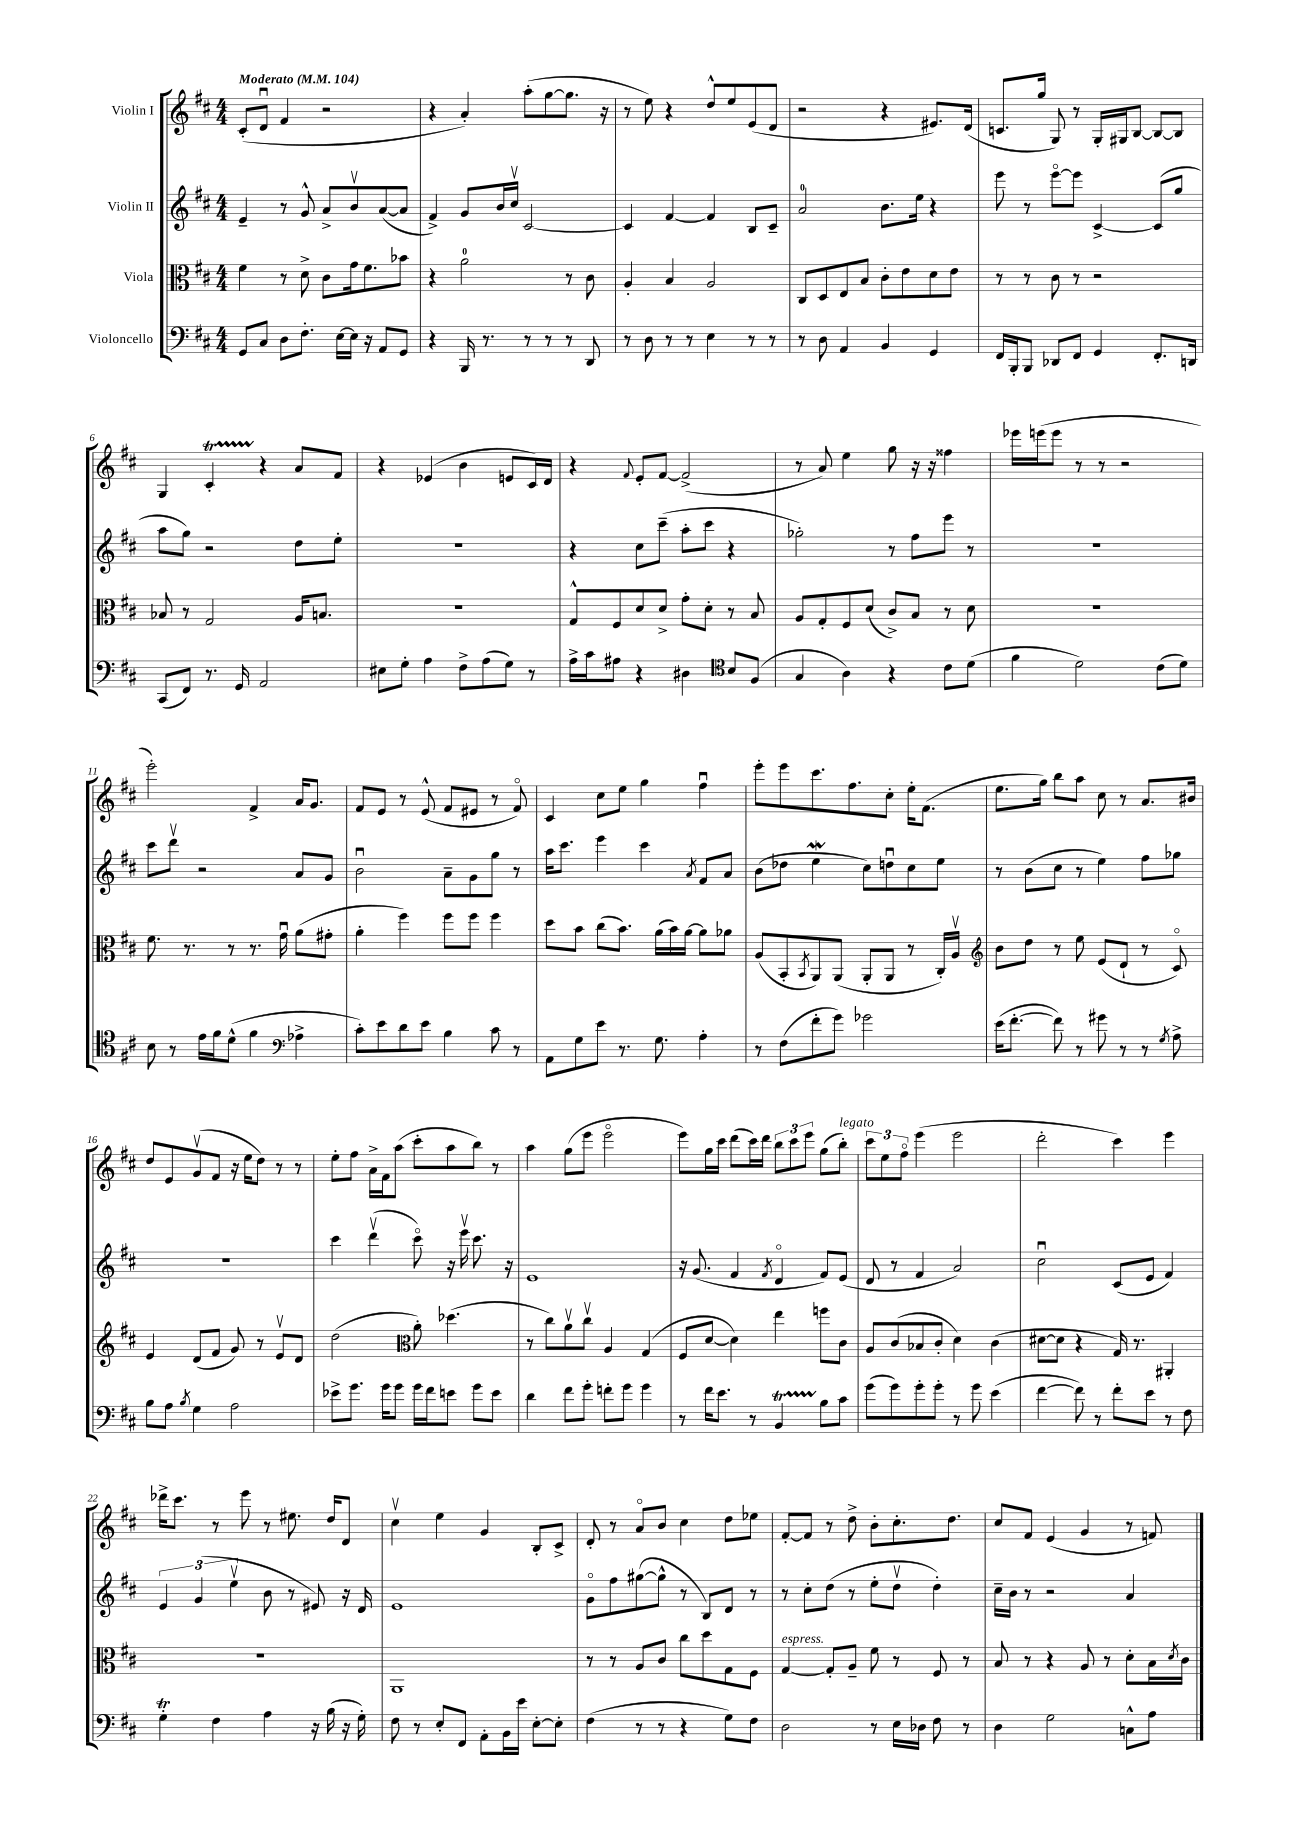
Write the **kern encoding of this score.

**kern	**kern	**kern	**kern
*part4	*part3	*part2	*part1
*staff4	*staff3	*staff2	*staff1
*I"Violoncello	*I"Viola	*I"Violin II	*I"Violin I
*clefF4	*clefC3	*clefG2	*clefG2
*k[f#c#]	*k[f#c#]	*k[f#c#]	*k[f#c#]
*M4/4	*M4/4	*M4/4	*M4/4
*MM104	*MM104	*MM104	*MM104
=1	=1	=1	=1
!	!	!	!LO:TX:a:B:t=Moderato
8GG/L	4f#\	4e~/	(8c#'/L
8C#/J	.	.	8du/J
8D\L	8r	8r	4f#/
8.F#'\J	8d^\	8g^^/	.
.	8c#\L	8a^/L	2r
[16E\LL	.	.	.
16E\JJ]	16g\k	8bv/	.
16r	8.f#\	.	.
8AA/L	.	([8a/	.
8GG/J	8b-X\J	8a/J]	.
=2	=2	=2	=2
4r	4r	4f#^/)	4r
16BBB/	2a\	8g/L	4a'/)
8.r	.	.	.
.	.	16b/L	.
.	.	16cc#v/JJ	.
8r	.	[2c#/	(8aa'\L
8r	.	.	[8gg\
8r	8r	.	8.gg\J]
8DD/	8c#\	.	.
.	.	.	16r
=3	=3	=3	=3
8r	4A'/	4c#/]	8r
8D\	.	.	8ee\)
8r	4B/	[4f#/	4r
8r	.	.	.
4E\	2A/	4f#/]	8dd^^/L
.	.	.	8ee/
8r	.	8B/L	(8e/
8r	.	8c#~/J	8d/J
=4	=4	=4	=4
8r	8C#/L	2a/	2r
8D\	8D/	.	.
4AA/	8E/	.	.
.	8B/J	.	.
4BB/	8c#'\L	8.b\L	4r
.	8e\	.	.
.	.	16ee\Jk	.
4GG/	8d\	4r	8.e#X/L)
.	8e\J	.	.
.	.	.	(16d/Jk
=5	=5	=5	=5
16FF#/LL	8r	8eee\	8.cn/L
16BBB'/J	.	.	.
8BBB/J	8r	8r	.
.	.	.	16gg/Jk
8DD-X/L	8c#\	[8eee\L	8G/)
8FF#/J	8r	8eee\J]	8r
4GG/	2r	[4c#^/	16G'/LL
.	.	.	16G#X/J
.	.	.	[8B/J
8.FF#'/L	.	(8c#/L]	8B/L_
.	.	8gg/J	8B/J]
16DDn/Jk	.	.	.
!!LO:LB:g=z
=6	=6	=6	=6
(8CC#/L	8B-X/	8aa\L	4G/
8FF#/J)	8r	8gg\J)	.
8.r	2G/	2r	4c#t'/
16GG/	.	.	.
2AA/	.	.	4r
.	16A/KL	8dd\L	8a/L
.	8.Bn/J	.	.
.	.	8ee'\J	8f#/J
=7	=7	=7	=7
8E#X\L	1r	1r	4r
8G'\J	.	.	.
4A\	.	.	(4e-X/
8F#^\L	.	.	4b\
(8A\	.	.	.
8G\J)	.	.	8en/L
8r	.	.	16c#/L)
.	.	.	16d/JJ
=8	=8	=8	=8
16A^\LL	8G^^/L	4r	4r
16c#\J	.	.	.
8A#X\J	8F#/	.	.
.	.	.	8qqf#/
4r	8d/	8cc#\L	8e'/L
.	8d^/J	(8ccc#~\J	[8f#/J
4D#X\	8g'\L	8aa'\L	(2f#^/]
.	8d'\J	8ccc#\J	.
*clefC4	*	*	*
8B/L	8r	4r	.
(8F#/J	8B/	.	.
=9	=9	=9	=9
4G/	8A/L	2gg-X'\)	8r
.	8G'/	.	8a/)
4A\)	8F#/	.	4ee\
.	(8d/J	.	.
4r	8c#^/L)	8r	8gg\
.	8B/J	8ff#\L	16r
.	.	.	16r
8c#\L	8r	8eee\J	4ff##X\
(8d\J	8d\	8r	.
=10	=10	=10	=10
4f#\	1r	1r	16eee-X\LL
.	.	.	(16eeen\J
.	.	.	8eee\J
2d\)	.	.	8r
.	.	.	8r
.	.	.	2r
(8c#\L	.	.	.
8d\J)	.	.	.
!!LO:LB:g=z
=11	=11	=11	=11
8B\	8.f#\	8ccc#\L	2eee'\)
8r	.	8dddv\J	.
.	8.r	.	.
16e\LL	.	2r	.
16f#\J	.	.	.
(8d^^\J	8r	.	.
4f#\	8.r	.	4f#^/
.	16gu\	.	.
*clefF4	*	*	*
4A-X^\	(8a\L	8a/L	16a/KL
.	.	.	8.g/J
.	8g#X'\J	8g/J	.
=12	=12	=12	=12
8c#'\L)	4a'\	2bu\	8f#/L
8e\	.	.	8e/J
8d\	4ff#\)	.	8r
8e\J	.	.	(8e^^/
4B\	8ff#\L	8a~\L	8f#/L
.	8ff#\J	8g\	8e#X/J
8c#\	4ff#\	8gg\J	8r
8r	.	8r	8f#/)
=13	=13	=13	=13
8AA\L	8dd\L	16aa\KL	4c#/
.	.	8.ccc#\J	.
8G\	8b\J	.	.
8e\J	(8cc#\L	4eee\	8cc#\L
8.r	8.b\J)	.	8ee\J
.	.	4ccc#\	4gg\
8.G\	(16a\LL	.	.
.	16b\)	.	.
.	[16a\JJ	.	.
.	.	8qa/	.
4A'\	8a\L]	8f#/L	4ff#u\
.	8a-X\J	8a/J	.
=14	=14	=14	=14
8r	(8A/L	(8b\L	8eee'\L
(8F#\L	8BB'/	8dd-X\J	8eee\
.	8qBB/	.	.
8f#'\	8AA/)	4eeW\	8.ccc#\
8g\J)	(8AA/J	.	.
.	.	.	8.ff#\
2g-X\	8AA'/L	8cc#\L)	.
.	8AA/J	8ddnu\	8cc#'\J
.	8r	8cc#\	16ee'\KL
.	.	.	(8.f#\J
.	16C#'/LL)	8ee\J	.
.	16Av/JJ	.	.
=15	=15	=15	=15
*	*clefG2	*	*
(16e\KL	8b\L	8r	8.ee\L
[8.f#'\J	.	.	.
.	8dd\J	(8b\L	.
.	.	.	16gg\Jk)
8f#\])	8r	8cc#\J	8bb\L
8r	8ee\	8r	8aa\J
8g#X\	(8e/L	4ee\)	8cc#\
8r	8d`/J	.	8r
8r	8r	8ff#\L	8.a/L
8qG/	.	.	.
8A^\	8c#/)	8gg-X\J	.
.	.	.	16b#X/Jk
!!LO:LB:g=z
=16	=16	=16	=16
8B\L	4e/	1r	8dd/L
8A\J	.	.	8e/
8qB/	.	.	.
4G\	(8d/L	.	(8gv/
.	8f#/J	.	8f#/J
2A\	8g/)	.	16r
.	.	.	16ee\KL
.	8r	.	8dd\J)
.	8ev/L	.	8r
.	8d/J	.	8r
=17	=17	=17	=17
8e-X^\L	(2dd\	4ccc#\	8ee'\L
8.g\J	.	.	8ff#\J
.	.	(4dddv\	16a^\LL
16g\KL	.	.	16f#\J
8g\J	.	.	(8aa\J
*	*clefC3	*	*
16g\LL	8a'\)	8ccc#\)	8ccc#'\L
16f#\J	.	.	.
8en\J	(4.dd-X\	16r	8aa\
.	.	16eeev\	.
8g\L	.	8.ccc#\	8bb\J)
8e\J	.	.	8r
.	.	16r	.
=18	=18	=18	=18
4d\	8r	1e	4aa\
.	8cc#\L)	.	.
8f#\L	8av\	.	(8gg\L
8g'\J	8cc#v\J	.	8eee\J
8fn'\L	4A/	.	2eee\
8g\J	.	.	.
4g\	(4G/	.	.
=19	=19	=19	=19
8r	8F#/L	16r	8eee\L)
.	.	(8.g/	.
16f#\KL	[8d/J	.	16gg\L
8.e\J	.	.	16ccc#\JJ
.	4d\])	4f#/	(8ddd\L
8r	.	.	16ccc#\L)
.	.	.	16ddd\JJ
.	.	8qf#/	.
4BBT/	4ee\	4d/	12bb\L
.	.	.	12ccc#\
.	.	.	12eee\J
8B\L	8ffn\L	8f#/L)	(8gg\L
!	!	!	!LO:TX:a:i:t=legato
8c#\J	8c#\J	(8e/J	8bb'\J)
=20	=20	=20	=20
(8g\L	8A/L	8d/	12ccc#\L
.	.	.	12ee\
8g\)	(8c#/	8r	.
.	.	.	12ff#\J
8g'\	8B-X/	4f#/	(4eee\
8g'\J	8c#'/J	.	.
8r	4d\)	2a/)	2eee\
8g\	.	.	.
(4e\	(4c#\	.	.
=21	=21	=21	=21
[4f#\	[8d#X\L	2cc#u\	2ddd'\
.	8d#\J]	.	.
8f#\])	4r	.	.
8r	.	.	.
8f#'\L	16G/)	(8c#/L	4ccc#\)
.	8.r	.	.
8e\J	.	8e/J	.
8r	4AA#X'/	4f#/)	4eee\
8F#\	.	.	.
!!LO:LB:g=z
=22	=22	=22	=22
4GT'\	1r	6e/	16ddd-X^\KL
.	.	.	8.ccc#\J
.	.	(6g/	.
4F#\	.	.	8r
.	.	6eev\	.
.	.	.	8eee\
4A\	.	8b\	8r
.	.	8r	8.ee#X\
16r	.	8e#X/)	.
(16B\	.	.	16dd/KL
16r	.	16r	8d/J
16G'\)	.	16d/	.
=23	=23	=23	=23
8F#\	1AA	1e	4cc#v\
8r	.	.	.
8E'/L	.	.	4ee\
8FF#/J	.	.	.
8AA'\L	.	.	4g/
16BB\L	.	.	.
16e\JJ	.	.	.
[8E'\L	.	.	8B'/L
8E'\J]	.	.	8c#^/J
=24	=24	=24	=24
(4F#\	8r	8g\L	8d'/
.	8r	8ff#\	8r
8r	8A/L	([8gg#X\	8a/L
8r	8c#/J	8gg#^^\J]	8b/J
4r	8cc#\L	8r	4cc#\
.	8dd\	8B/L)	.
8G\L)	8G\	8d/J	8dd\L
8F#\J	8F#\J	8r	8ee-X\J
=25	=25	=25	=25
!	!LO:TX:a:i:t=espress.	!	!
2D\	[4G/	8r	[8f#'/L
.	.	8cc#'\L	8f#/J]
.	8G'/L]	(8dd\J	8r
.	8A~/J	8r	8dd^\
8r	8f#\	8ee'\L	8b'\L
16E\LL	8r	8ddv\J	8.cc#'\
16D-X\JJ	.	.	.
8F#\	8F#/	4dd'\)	.
.	.	.	8.dd\J
8r	8r	.	.
=26	=26	=26	=26
4D\	8B/	16cc#~\LL	8cc#/L
.	.	16b\JJ	.
.	8r	8r	8f#/J
2G\	4r	2r	(4e/
.	8A/	.	4g/
.	8r	.	.
8Cn^^\L	8d'\L	4a/	8r
8A\J	16B\L	.	8fn/)
.	8qd/	.	.
.	16c#\JJ	.	.
==	==	==	==
*-	*-	*-	*-
